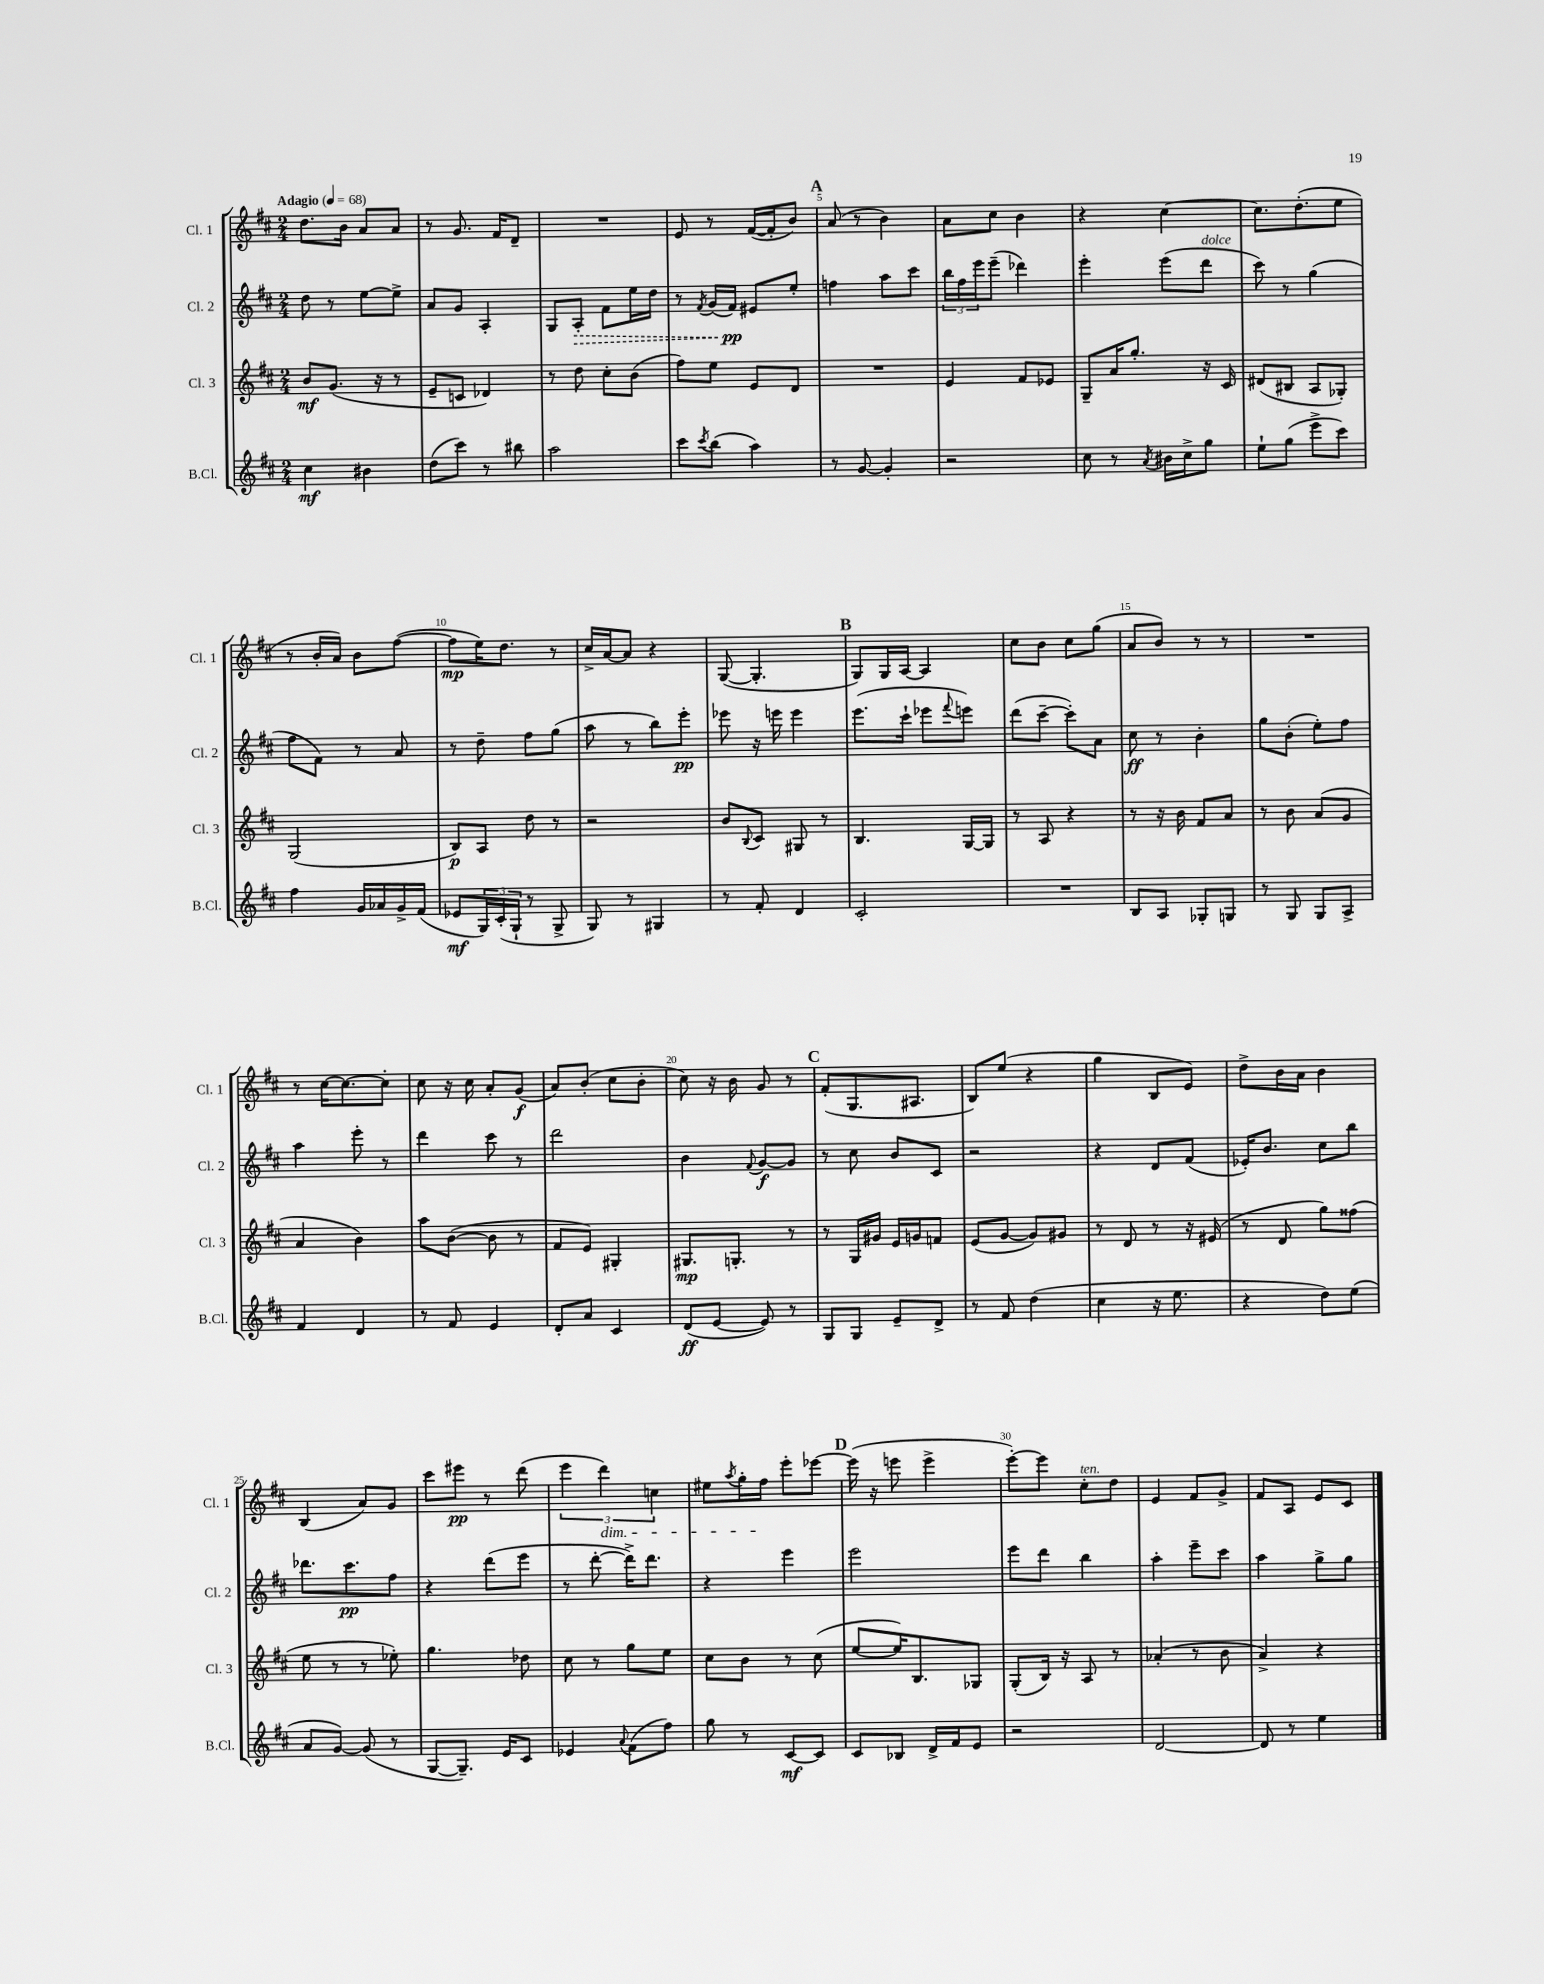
<<
\new StaffGroup <<
\new Staff = "s0" \with { instrumentName = "Cl. 1" shortInstrumentName = "Cl. 1" } {
    \clef treble \key d \major \numericTimeSignature \time 2/4 \tempo "Adagio" 4 = 68
    d''8. b'16 a'8 a'8 |
    r8 g'8. fis'16 d'8-- |
    R2 |
    e'8 r8 fis'16~( fis'16-. b'8) |
    \mark \markup { \bold "A" } a'8( r8 b'4) |
    a'8 cis''8 b'4 |
    r4 cis''4~ |
    cis''8. d''8.-.( e''8 |
    r8 b'16-. a'16) b'8 fis''8~( |
    fis''8\mp e''16) d''8. r8 |
    cis''16-> a'16~ a'8 r4 |
    g8~( g4.-. |
    \mark \markup { \bold "B" } g8) g16 a16~ a4 |
    cis''8 b'8 cis''8 g''8( |
    a'8 b'8) r8 r8 |
    R2 |
    r8 cis''16~ cis''8.~ cis''8-. |
    cis''8 r16 cis''16 a'8-. g'8\f( |
    a'8) b'8-.( cis''8 b'8-. |
    cis''8) r16 b'16 g'8 r8 |
    \mark \markup { \bold "C" } fis'8-.( g8. ais8. |
    b8) e''8( r4 |
    g''4 b8 e'8) |
    d''8-> b'16 a'16 b'4 |
    b4( a'8) g'8 |
    cis'''8 eis'''8\pp r8 d'''8( |
    \tuplet 3/2 { e'''4 d'''4\dim) c''4 } |
    eis''8 \acciaccatura { a''8 } g''16-. fis''16\! e'''8-. ees'''8~ |
    \mark \markup { \bold "D" } ees'''16( r16 e'''8 e'''4-> |
    e'''8~-.) e'''8 cis''8-.^\markup { \italic "ten." } d''8 |
    e'4 fis'8 g'8-> |
    fis'8 a8 e'8 cis'8 \bar "|." |
}
\new Staff = "s1" \with { instrumentName = "Cl. 2" shortInstrumentName = "Cl. 2" } {
    \clef treble \key d \major \numericTimeSignature \time 2/4
    d''8 r8 e''8~ e''8-> |
    a'8 g'8 a4-. |
    g8 \once \override Hairpin.style = #'dashed-line a8-.\> fis'8 e''16 d''16 |
    r8 \acciaccatura { fis'8 } g'16( fis'16\pp\!) eis'8 e''8-. |
    \mark \markup { \bold "A" } f''4 a''8 cis'''8 |
    \tuplet 3/2 { b''16 fis''16 e'''16 } e'''8--( des'''4) |
    e'''4-. e'''8( d'''8^\markup { \italic "dolce" } |
    cis'''8) r8 g''4( |
    fis''8 fis'8) r8 a'8 |
    r8 d''8-- fis''8 g''8( |
    a''8 r8 b''8) e'''8-.\pp |
    ees'''8 r16 e'''16 e'''4 |
    \mark \markup { \bold "B" } e'''8.( cis'''16-! ees'''8 \appoggiatura { fis'''8 } e'''8) |
    d'''8( cis'''8~-- cis'''8-.) a'8 |
    cis''8\ff r8 b'4-. |
    g''8 b'8-.( e''8-.) fis''8 |
    a''4 e'''8-. r8 |
    d'''4 cis'''8 r8 |
    d'''2 |
    b'4 \appoggiatura { fis'8 } g'8~\f g'8 |
    \mark \markup { \bold "C" } r8 cis''8 b'8 cis'8 |
    r2 |
    r4 d'8 fis'8( |
    ees'16-.) b'8. cis''8 b''8 |
    des'''8. cis'''8.\pp fis''8 |
    r4 d'''8( e'''8 |
    r8 d'''8~-. d'''16->) d'''8. |
    r4 e'''4 |
    \mark \markup { \bold "D" } e'''2 |
    e'''8 d'''8 b''4 |
    a''4-. e'''8-- cis'''8 |
    a''4 g''8-> g''8 \bar "|." |
}
\new Staff = "s2" \with { instrumentName = "Cl. 3" shortInstrumentName = "Cl. 3" } {
    \clef treble \key d \major \numericTimeSignature \time 2/4
    b'8\mf g'8.( r16 r8 |
    e'8-- c'8 des'4) |
    r8 d''8 cis''8-. b'8( |
    fis''8) e''8 e'8 d'8 |
    \mark \markup { \bold "A" } R2 |
    e'4 fis'8 ees'8 |
    g8-- a'16 g''8.-. r16 cis'16 |
    dis'8( bis8 a8 ges8-.) |
    g2( |
    b8\p) a8 d''8 r8 |
    r2 |
    b'8 \appoggiatura { b8 } cis'8 gis8 r8 |
    \mark \markup { \bold "B" } b4. g16~ g16 |
    r8 a8 r4 |
    r8 r16 b'16 fis'8 a'8 |
    r8 b'8 a'8( g'8 |
    a'4 b'4) |
    a''8 b'8~( b'8 r8 |
    fis'8 e'8) gis4-. |
    gis8.\mp g8.-. r8 |
    \mark \markup { \bold "C" } r8 g16 gis'16 e'16 g'16 f'8 |
    e'8( g'8~ g'8) gis'8 |
    r8 d'8 r8 r16 eis'16( |
    r8 d'8 g''8) fisis''8( |
    e''8 r8 r8 ees''8-.) |
    g''4. des''8 |
    cis''8 r8 g''8 e''8 |
    cis''8 b'8 r8 cis''8( |
    \mark \markup { \bold "D" } e''8~ e''16) b8. ges8 |
    g8-.( b16) r16 a8 r8 |
    aes'4-.( r8 b'8 |
    a'4->) r4 \bar "|." |
}
\new Staff = "s3" \with { instrumentName = "B.Cl." shortInstrumentName = "B.Cl." } {
    \clef treble \key d \major \numericTimeSignature \time 2/4
    cis''4\mf bis'4 |
    d''8( cis'''8) r8 bis''8 |
    a''2 |
    cis'''8 \acciaccatura { cis'''8 } b''8( a''4) |
    \mark \markup { \bold "A" } r8 g'8~ g'4-. |
    r2 |
    cis''8 r8 \acciaccatura { a'8 } bis'16 cis''16-> g''8 |
    e''8-! g''8( e'''8-> cis'''8) |
    fis''4 g'16 aes'16 g'16-> fis'16( |
    ees'8\mf \tuplet 3/2 { g16) cis'16-.( g16-! } r8 g8-> |
    g8) r8 gis4 |
    r8 fis'8-. d'4 |
    \mark \markup { \bold "B" } cis'2-. |
    R2 |
    b8 a8 ges8-. g8 |
    r8 g8 g8 a8-> |
    fis'4 d'4 |
    r8 fis'8 e'4 |
    d'8-. a'8 cis'4 |
    d'8\ff( e'8~ e'8) r8 |
    \mark \markup { \bold "C" } g8 g8 e'8-- d'8-> |
    r8 fis'8 d''4( |
    cis''4 r16 e''8. |
    r4 d''8) e''8( |
    a'8 g'8~) g'8( r8 |
    g8~ g8.--) e'16 cis'8 |
    ees'4 \appoggiatura { a'8 } fis'8( fis''8) |
    g''8 r8 cis'8~\mf cis'8 |
    \mark \markup { \bold "D" } cis'8 bes8 d'16-> fis'16 e'8 |
    r2 |
    d'2~ |
    d'8 r8 e''4 \bar "|." |
}
>>
>>
\layout { \context { \Score \override BarNumber.break-visibility = ##(#f #t #t) barNumberVisibility = #(every-nth-bar-number-visible 5) } }
